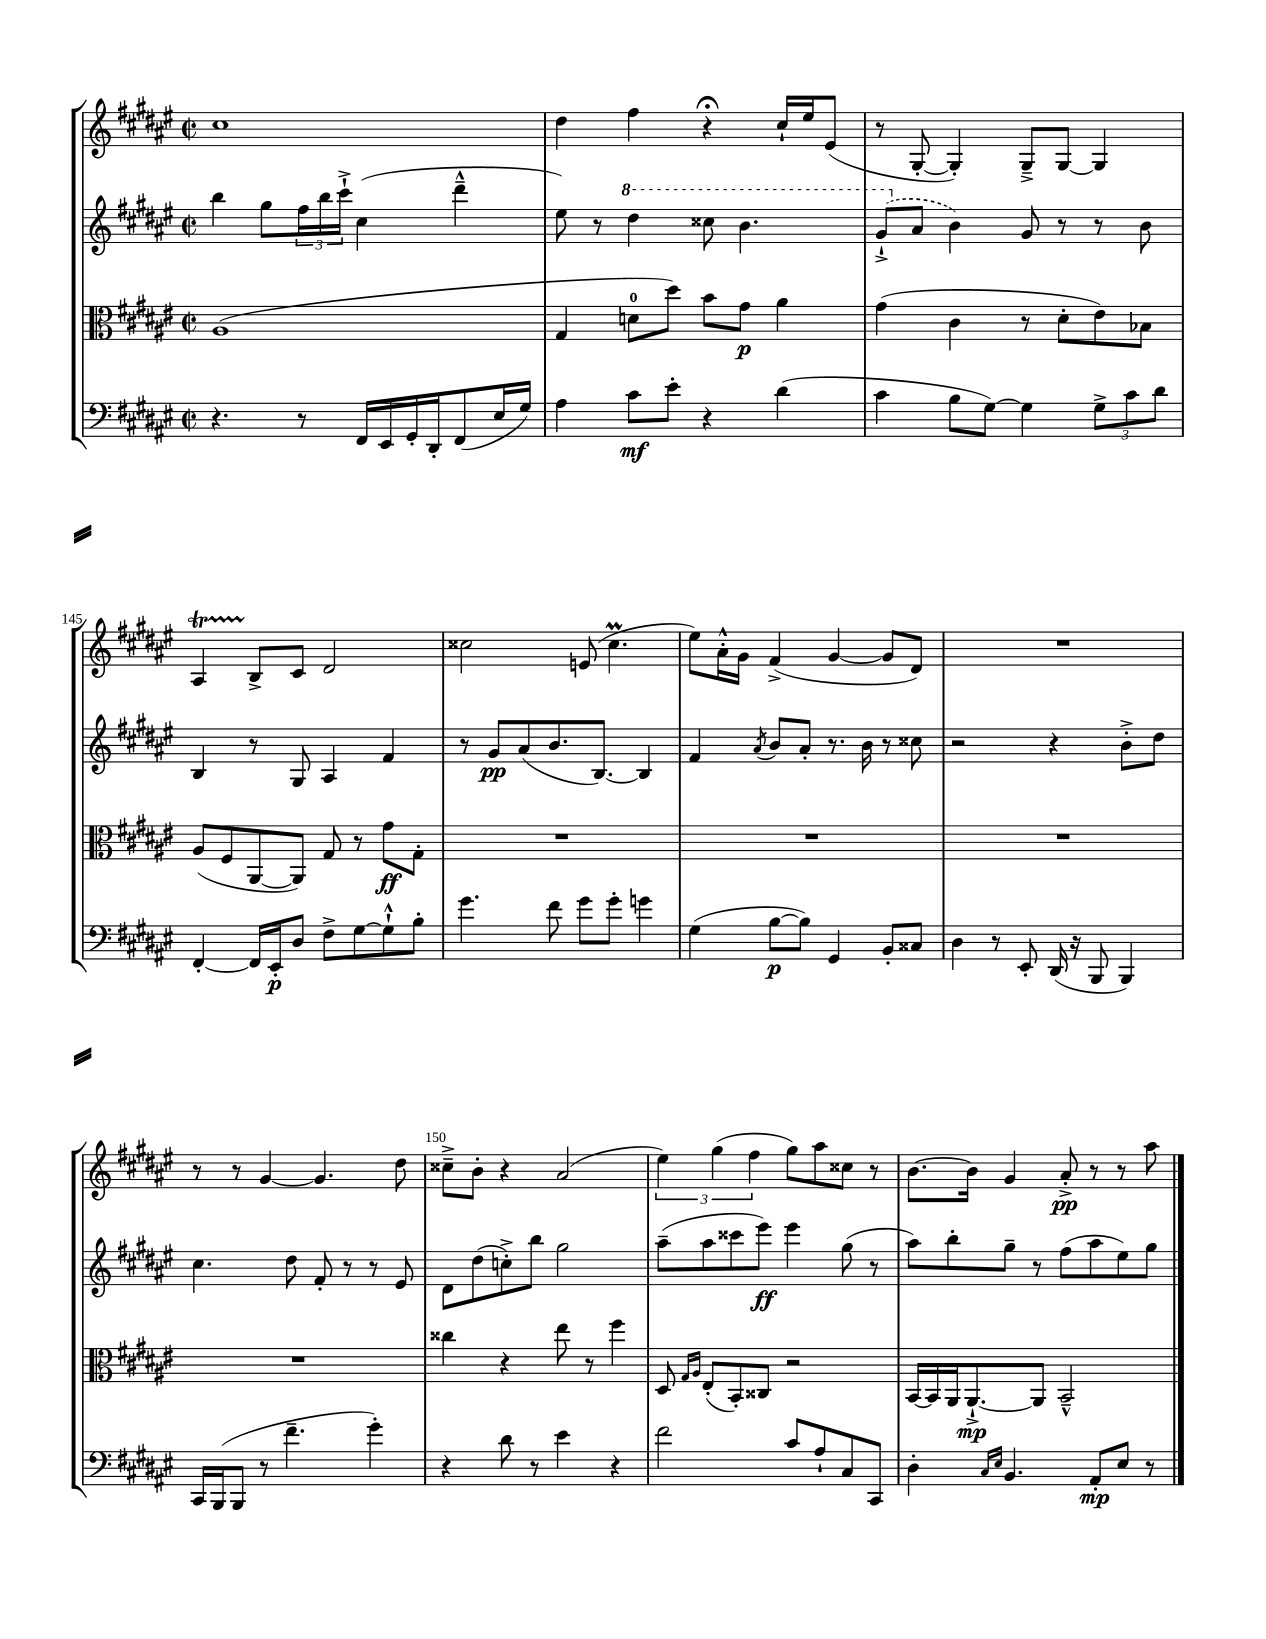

**kern	**dynam	**kern	**dynam	**kern	**dynam	**kern	**dynam
*part4	*part4	*part3	*part3	*part2	*part2	*part1	*part1
*staff4	*staff4	*staff3	*staff3	*staff2	*staff2	*staff1	*staff1
*clefF4	*	*clefC3	*	*clefG2	*	*clefG2	*
*k[f#c#g#d#a#e#]	*	*k[f#c#g#d#a#e#]	*	*k[f#c#g#d#a#e#]	*	*k[f#c#g#d#a#e#]	*
*M2/2	*	*M2/2	*	*M2/2	*	*M2/2	*
*met(c|)	*	*met(c|)	*	*met(c|)	*	*met(c|)	*
=142	=142	=142	=142	=142	=142	=142	=142
4.r	.	(1A#	.	4bb\	.	1cc#	.
.	.	.	.	8gg#\L	.	.	.
8r	.	.	.	24ff#\L	.	.	.
.	.	.	.	24bb\	.	.	.
.	.	.	.	24ccc#`^\JJ	.	.	.
16FF#/LL	.	.	.	(4cc#\	.	.	.
16EE#/	.	.	.	.	.	.	.
16GG#'/	.	.	.	.	.	.	.
16DD#'/J	.	.	.	.	.	.	.
(8FF#/	.	.	.	4ddd#~^^\	.	.	.
16E#/L	.	.	.	.	.	.	.
16G#/JJ)	.	.	.	.	.	.	.
=143	=143	=143	=143	=143	=143	=143	=143
4A#\	.	4G#/	.	8ee#\)	.	4dd#\	.
.	.	.	.	8r	.	.	.
*	*	*	*	*8va	*	*	*
8c#\L	mf	8dn\L	.	4ddd#\	.	4ff#\	.
8e#'\J	.	8dd#\J)	.	.	.	.	.
4r	.	8b\L	.	8ccc##X\	.	4r;<	.
.	.	8g#\J	p	4.bb\	.	.	.
(4d#\	.	4a#\	.	.	.	16cc#`/LL	.
.	.	.	.	.	.	16ee#/J	.
.	.	.	.	.	.	(8e#/J	.
=144	=144	=144	=144	=144	=144	=144	=144
4c#\	.	(4g#\	.	(8gg#`^/L	.	8r	.
*	*	*	*	*X8va	*	*	*
.	.	.	.	8a#/J	.	[8G#'/	.
8B\L	.	4c#\	.	4b\)	.	4G#'/])	.
[8G#\J)	.	.	.	.	.	.	.
4G#\]	.	8r	.	8g#/	.	8G#~^/L	.
.	.	8d#'\L	.	8r	.	[8G#/J	.
12G#^\L	.	8e#\)	.	8r	.	4G#/]	.
12c#\	.	.	.	.	.	.	.
.	.	8B-X\J	.	8b\	.	.	.
12d#\J	.	.	.	.	.	.	.
!!LO:LB:g=z
=145	=145	=145	=145	=145	=145	=145	=145
[4FF#'/	.	(8A#/L	.	4B/	.	4A#t/	.
.	.	8F#/	.	.	.	.	.
16FF#/LL]	.	[8AA#/	.	8r	.	8B^/L	.
16EE#'/J	p	.	.	.	.	.	.
8D#/J	.	8AA#/J])	.	8G#/	.	8c#/J	.
8F#^\L	.	8G#/	.	4A#/	.	2d#/	.
[8G#\	.	8r	.	.	.	.	.
8G#`^^\]	.	8g#\L	ff	4f#/	.	.	.
8B'\J	.	8G#'\J	.	.	.	.	.
=146	=146	=146	=146	=146	=146	=146	=146
4.g#\	.	1r	.	8r	.	2cc##X\	.
.	.	.	.	8g#/L	pp	.	.
.	.	.	.	(8a#/	.	.	.
8f#\	.	.	.	8.b/	.	.	.
8g#\L	.	.	.	.	.	(8en/	.
.	.	.	.	[8.B/J)	.	.	.
8g#'\J	.	.	.	.	.	4.cc##m\	.
4gn\	.	.	.	4B/]	.	.	.
=147	=147	=147	=147	=147	=147	=147	=147
(4G#\	.	1r	.	4f#/	.	8ee#\L)	.
.	.	.	.	.	.	16a#'^^\L	.
.	.	.	.	.	.	16g#\JJ	.
.	.	.	.	8qa#/	.	.	.
[8B\L	p	.	.	8b/L	.	(4f#^/	.
8B\J])	.	.	.	8a#'/J	.	.	.
4GG#/	.	.	.	8.r	.	[4g#/	.
.	.	.	.	16b\	.	.	.
8BB'/L	.	.	.	8r	.	8g#/L]	.
8C##X/J	.	.	.	8cc##X\	.	8d#/J)	.
=148	=148	=148	=148	=148	=148	=148	=148
4D#\	.	1r	.	2r	.	1r	.
8r	.	.	.	.	.	.	.
8EE#'/	.	.	.	.	.	.	.
(16DD#/	.	.	.	4r	.	.	.
16r	.	.	.	.	.	.	.
8BBB/	.	.	.	.	.	.	.
4BBB/)	.	.	.	8b'^\L	.	.	.
.	.	.	.	8dd#\J	.	.	.
!!LO:LB:g=z
=149	=149	=149	=149	=149	=149	=149	=149
16CC#/LL	.	1r	.	4.cc#\	.	8r	.
(16BBB/J	.	.	.	.	.	.	.
8BBB/J	.	.	.	.	.	8r	.
8r	.	.	.	.	.	[4g#/	.
4.f#~\	.	.	.	8dd#\	.	.	.
.	.	.	.	8f#'/	.	4.g#/]	.
.	.	.	.	8r	.	.	.
4g#'\)	.	.	.	8r	.	.	.
.	.	.	.	8e#/	.	8dd#\	.
=150	=150	=150	=150	=150	=150	=150	=150
4r	.	4cc##X\	.	8d#\L	.	8cc##X~^\L	.
.	.	.	.	(8dd#\	.	8b'\J	.
8d#\	.	4r	.	8ccn'^\)	.	4r	.
8r	.	.	.	8bb\J	.	.	.
4e#\	.	8ee#\	.	2gg#\	.	(2a#/	.
.	.	8r	.	.	.	.	.
4r	.	4ff#\	.	.	.	.	.
=151	=151	=151	=151	=151	=151	=151	=151
2f#\	.	8D#/	.	(8aa#~\L	.	6ee#\)	.
.	.	16qqG#/LL	.	.	.	.	.
.	.	16qqA#/JJ	.	.	.	.	.
.	.	(8E#'/L	.	8aa#\	.	.	.
.	.	.	.	.	.	(6gg#\	.
.	.	8BB'/)	.	8ccc##X\	.	.	.
.	.	.	.	.	.	6ff#\	.
.	.	8C##X/J	.	8eee#\J)	ff	.	.
8c#/L	.	2r	.	4eee#\	.	8gg#\L)	.
8A#`/	.	.	.	.	.	8aa#\	.
8C#/	.	.	.	(8gg#\	.	8cc##X\J	.
8CC#/J	.	.	.	8r	.	8r	.
=152	=152	=152	=152	=152	=152	=152	=152
4D#'\	.	[16BB/LL	.	8aa#\L)	.	[8.b\L	.
.	.	16BB/]	.	.	.	.	.
.	.	16AA#/J	.	8bb'\	.	.	.
.	.	[8.AA#`^/	mp	.	.	16b\Jk]	.
16qqC#/LL	.	.	.	.	.	.	.
16qqE#/JJ	.	.	.	.	.	.	.
4.BB/	.	.	.	8gg#~\J	.	4g#/	.
.	.	8AA#/J]	.	8r	.	.	.
.	.	2BB~^^/	.	(8ff#\L	.	8a#'^/	pp
8AA#'/L	mp	.	.	8aa#\	.	8r	.
8E#/J	.	.	.	8ee#\)	.	8r	.
8r	.	.	.	8gg#\J	.	8aa#\	.
==	==	==	==	==	==	==	==
*-	*-	*-	*-	*-	*-	*-	*-
